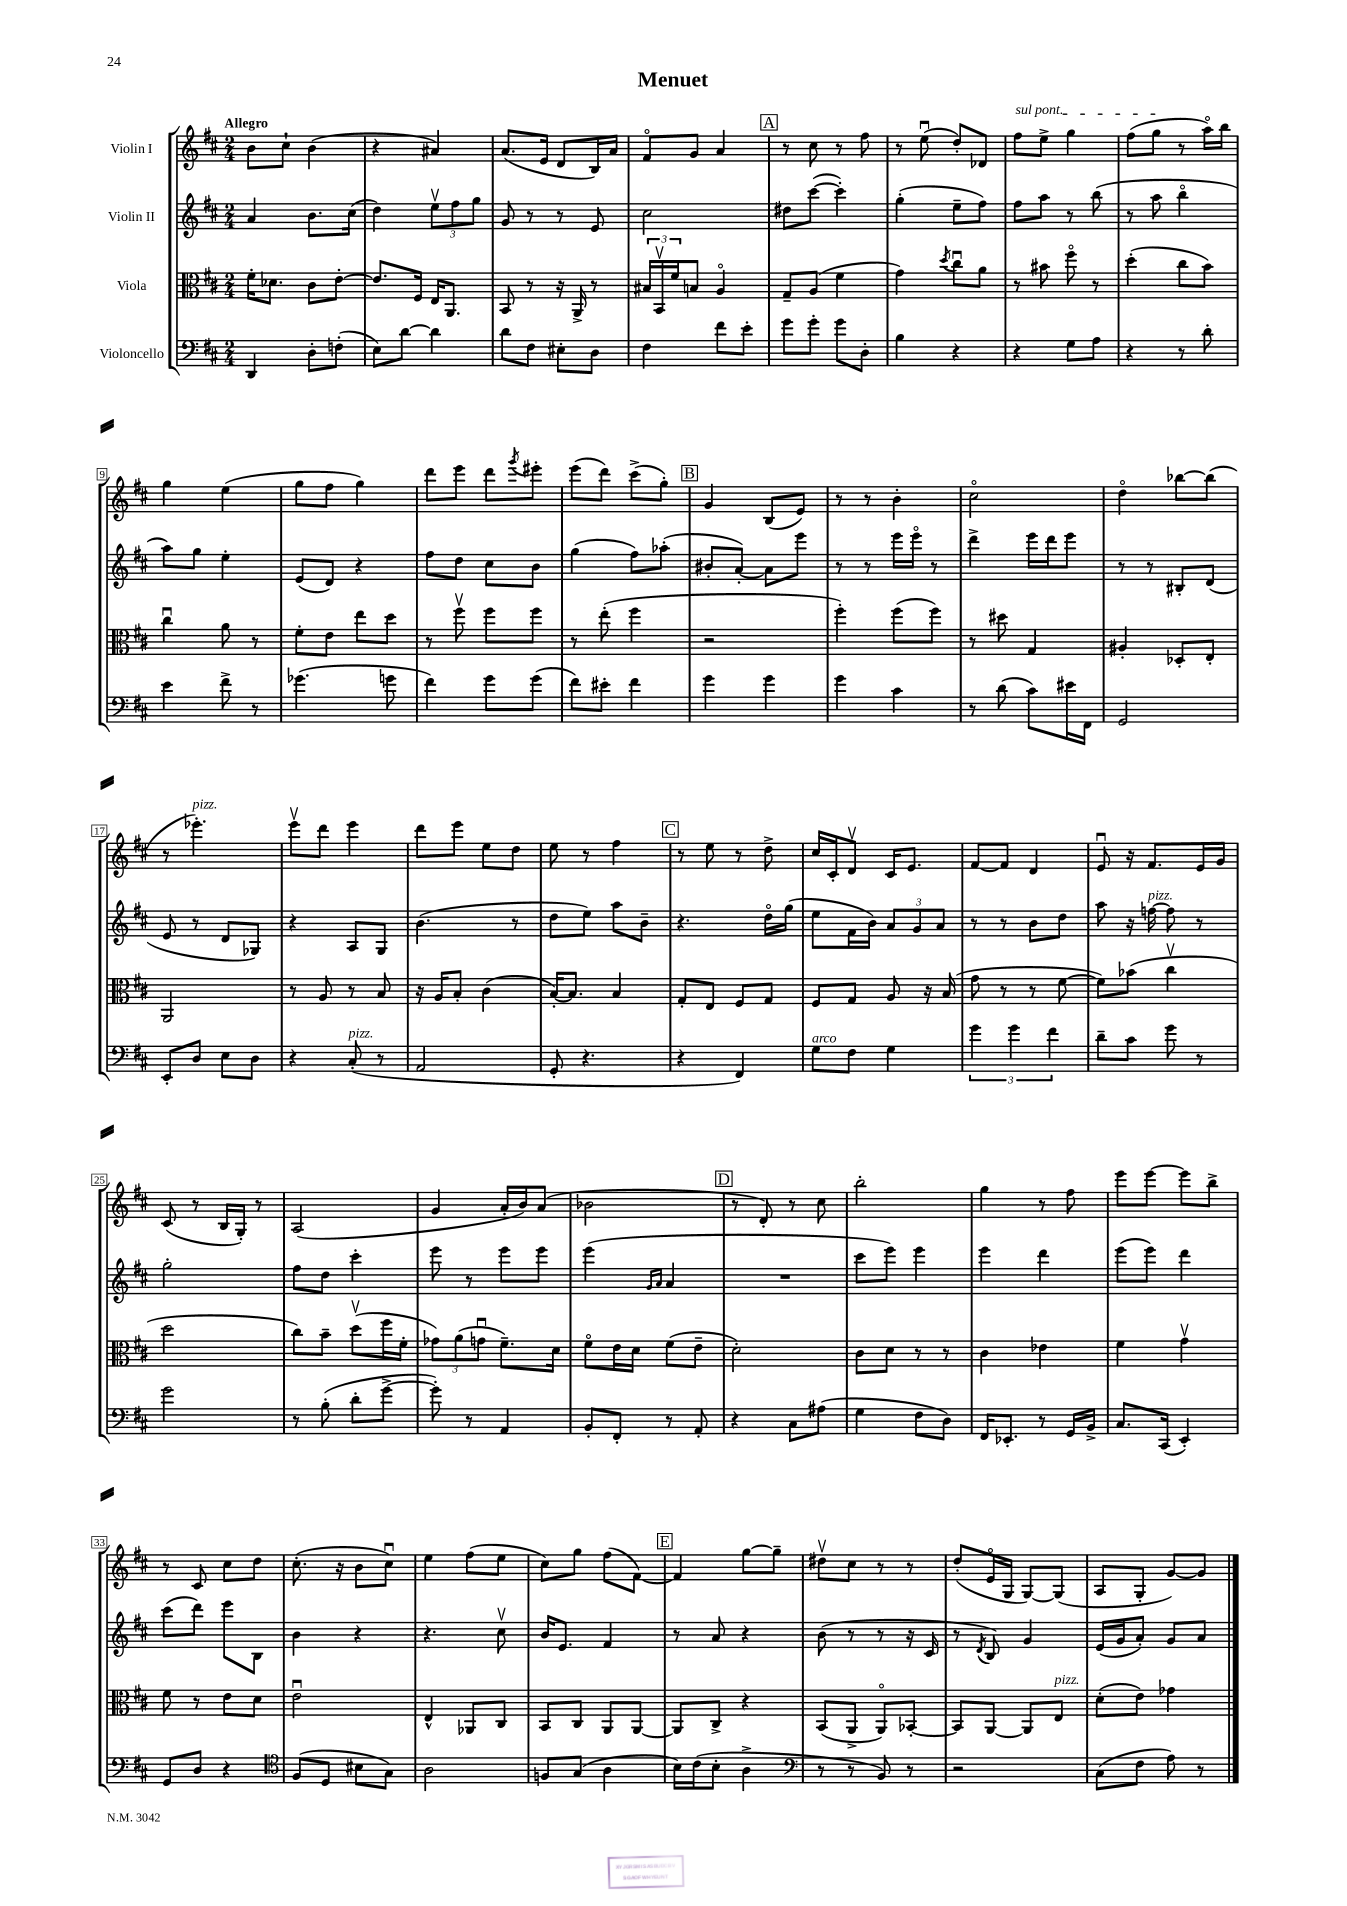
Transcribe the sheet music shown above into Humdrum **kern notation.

**kern	**kern	**kern	**kern
*staff4	*staff3	*staff2	*staff1
*clefF4	*clefC3	*clefG2	*clefG2
*k[f#c#]	*k[f#c#]	*k[f#c#]	*k[f#c#]
*M2/4	*M2/4	*M2/4	*M2/4
4DD	16f#'	4a	8b
.	8.d-	.	.
.	.	.	8cc#`
8D'	8c#	8.b	(4b
(8F'	[8e'	.	.
.	.	(16cc#	.
=	=	=	=
8E)	8.e]	4dd)	4r
[8d	.	.	.
.	16F#	.	.
4d]	16E	12eev	4a#)
.	8.AA	.	.
.	.	12ff#	.
.	.	12gg	.
=	=	=	=
8d	8BB	8g	(8.a
8F#	8r	8r	.
.	.	.	16e
8E#'	16r	8r	8d
.	16AA^	.	.
8D	8r	8e	16B)
.	.	.	16a
=	=	=	=
4F#	24B#	2cc#	8f#o
.	24BBv	.	.
.	24f#	.	.
.	8B	.	8g
8f#	4Ao	.	4a
8e'	.	.	.
=	=	=	=
8g	8G~	8dd#	8r
8g'	(8A	([8ccc#	8cc#
8g	4f#	4ccc#'])	8r
8D'	.	.	8ff#
=	=	=	=
4B	4g)	(4gg'	8r
.	.	.	(8eeu
.	8qdd	.	.
4r	8cc#u	8ee~	8dd')
.	8a	8ff#)	8d-
=	=	=	=
4r	8r	8ff#	8ff#
.	8b#	8aa	8ee^
8G	8ff#o	8r	4gg
8A	8r	(8bb	.
=	=	=	=
4r	(4dd'	8r	(8ff#
.	.	8aa	8gg
8r	8cc#	4bbo	8r
8d'	8b)	.	16aao)
.	.	.	16bb
=	=	=	=
4e	4cc#u	8aa)	4gg
.	.	8gg	.
8f#^	8a	4ee'	(4ee
8r	8r	.	.
=	=	=	=
(4.g-	8f#'	(8e	8gg
.	8e	8d)	8ff#
.	8ee	4r	4gg)
8g	8dd	.	.
=	=	=	=
4f#)	8r	8ff#	8ddd
.	8ff#v	8dd	8eee
8g	8ff#	8cc#	8ddd
.	.	.	8qggg
(8g	8ff#	8b	8eee#'
=	=	=	=
8f#)	8r	(4gg	(8eee
8e#'	(8ee'	.	8ddd)
4f#	4ff#	8ff#)	(8ccc#^
.	.	(8aa-'	8gg')
=	=	=	=
4g	2r	8b#'	4g
.	.	[8a')	.
4g	.	8a]	(8B
.	.	8eee	8e)
=	=	=	=
4g	4ff#')	8r	8r
.	.	8r	8r
4c#	(8ff#	16eee	4b'
.	.	16eeeo	.
.	8ff#)	8r	.
=	=	=	=
8r	8r	4ddd^	2cc#o
(8d	8dd#	.	.
8c#)	4G	16eee	.
.	.	16ddd	.
16e#	.	8eee	.
16FF#	.	.	.
=	=	=	=
2GG	4A#'	8r	4ddo
.	.	8r	.
.	8D-'	8B#'	[8bb-
.	8E'	(8d	(8bb-]
=	=	=	=
8EE'	2AA	8e	8r
8D	.	8r	4.eee-')
8E	.	8d	.
8D	.	8G-)	.
=	=	=	=
4r	8r	4r	8eeev
.	8A	.	8ddd
(8C#'	8r	8A	4eee
8r	8B	8G	.
=	=	=	=
2AA	16r	(4.b	8ddd
.	16A	.	.
.	8B'	.	8eee
.	(4c#	.	8ee
.	.	8r	8dd
=	=	=	=
8GG'	[16B')	8dd	8ee
.	8.B]	.	.
4.r	.	8ee)	8r
.	4B	8aa	4ff#
.	.	8b~	.
=	=	=	=
4r	8G'	4.r	8r
.	8E	.	8ee
4FF#)	8F#	.	8r
.	8G	16ddo	8dd^
.	.	(16gg	.
=	=	=	=
8G	8F#	8ee	16cc#
.	.	.	16c#'
8F#	8G	16f#	8dv
.	.	16b)	.
4G	8A	12a	16c#
.	.	.	8.e
.	.	12g	.
.	16r	.	.
.	.	12a	.
.	(16B	.	.
=	=	=	=
6g	8g	8r	[8f#
.	8r	8r	8f#]
6g	.	.	.
.	8r	8b	4d
6f#	.	.	.
.	[8f#	8dd	.
=	=	=	=
8d~	8f#])	8aa	8eu
8c#	(8b-	16r	16r
.	.	[16ff	8.f#
8g	4cc#v	8ff]	.
8r	.	8r	16e
.	.	.	16g
=	=	=	=
2g	2dd	2gg'	(8c#
.	.	.	8r
.	.	.	16B
.	.	.	16G')
.	.	.	8r
=	=	=	=
8r	8cc#)	8ff#	(2A
(8B'	8b~	8dd	.
8d'	(8ddv	4ccc#'	.
[8g^	16ff#	.	.
.	16f#'	.	.
=	=	=	=
8g'])	12g-)	8eee	4g
.	(12a	.	.
8r	.	8r	.
.	12gu	.	.
4AA	8.f#~)	8eee	16a'
.	.	.	16b)
.	.	8eee	(8a
.	16d	.	.
=	=	=	=
8BB'	8f#o	(4eee	2b-
8FF#'	16e	.	.
.	16d	.	.
.	.	16qqg	.
.	.	16qqa	.
8r	(8f#	4a	.
8AA'	8e~	.	.
=	=	=	=
4r	2d')	2r	8r
.	.	.	8d')
8C#	.	.	8r
(8A#	.	.	8cc#
=	=	=	=
4G	8c#	8ccc#	2bb'
.	8d	8eee)	.
8F#	8r	4eee	.
8D)	8r	.	.
=	=	=	=
16FF#	4c#	4eee	4gg
8.EE-'	.	.	.
8r	4e-	4ddd	8r
16GG	.	.	8ff#
16BB^	.	.	.
=	=	=	=
8.C#	4f#	(8eee	8eee
.	.	8eee)	[8eee
(16CC#	.	.	.
4EE')	4gv	4ddd	8eee]
.	.	.	8bb^
=	=	=	=
8GG	8f#	(8ccc#	8r
8D	8r	8ddd)	8c#
4r	8e	8eee	8cc#
.	8d	8B	8dd
=	=	=	=
*clefC4	*	*	*
(8F#	2eu	4b	(8.cc#'
8D	.	.	.
.	.	.	16r
8B#	.	4r	8b
8G)	.	.	8cc#u)
=	=	=	=
2A	4E^^	4.r	4ee
.	8AA-	.	(8ff#
.	8C#	8cc#v	8ee
=	=	=	=
8F	8BB	16b	8cc#)
.	.	8.e	.
(8G	8C#	.	8gg
4A	8AA	4f#	(8ff#
.	[8AA	.	[8f#)
=	=	=	=
16B)	8AA]	8r	4f#]
(16c#	.	.	.
8B'	8C#^	8a	.
4A^	4r	4r	[8gg
.	.	.	8gg~]
=	=	=	=
*clefF4	*	*	*
8r	(8BB	(8b	8dd#v
8r	8AA^	8r	8cc#
8BB)	8AAo)	8r	8r
8r	[8BB-'	16r	8r
.	.	16c#	.
=	=	=	=
2r	8BB-]	8r	(8dd'
.	.	8qd	.
.	[8AA	8B)	16eo
.	.	.	16G
.	8AA]	4g	[8G)
.	8E	.	(8G]
=	=	=	=
(8C#	(8d'	(16e	8A
.	.	16g	.
8F#	8e)	8a')	8G'
8A)	4g-	8g	[8g)
8r	.	8a	8g]
==	==	==	==
*-	*-	*-	*-
